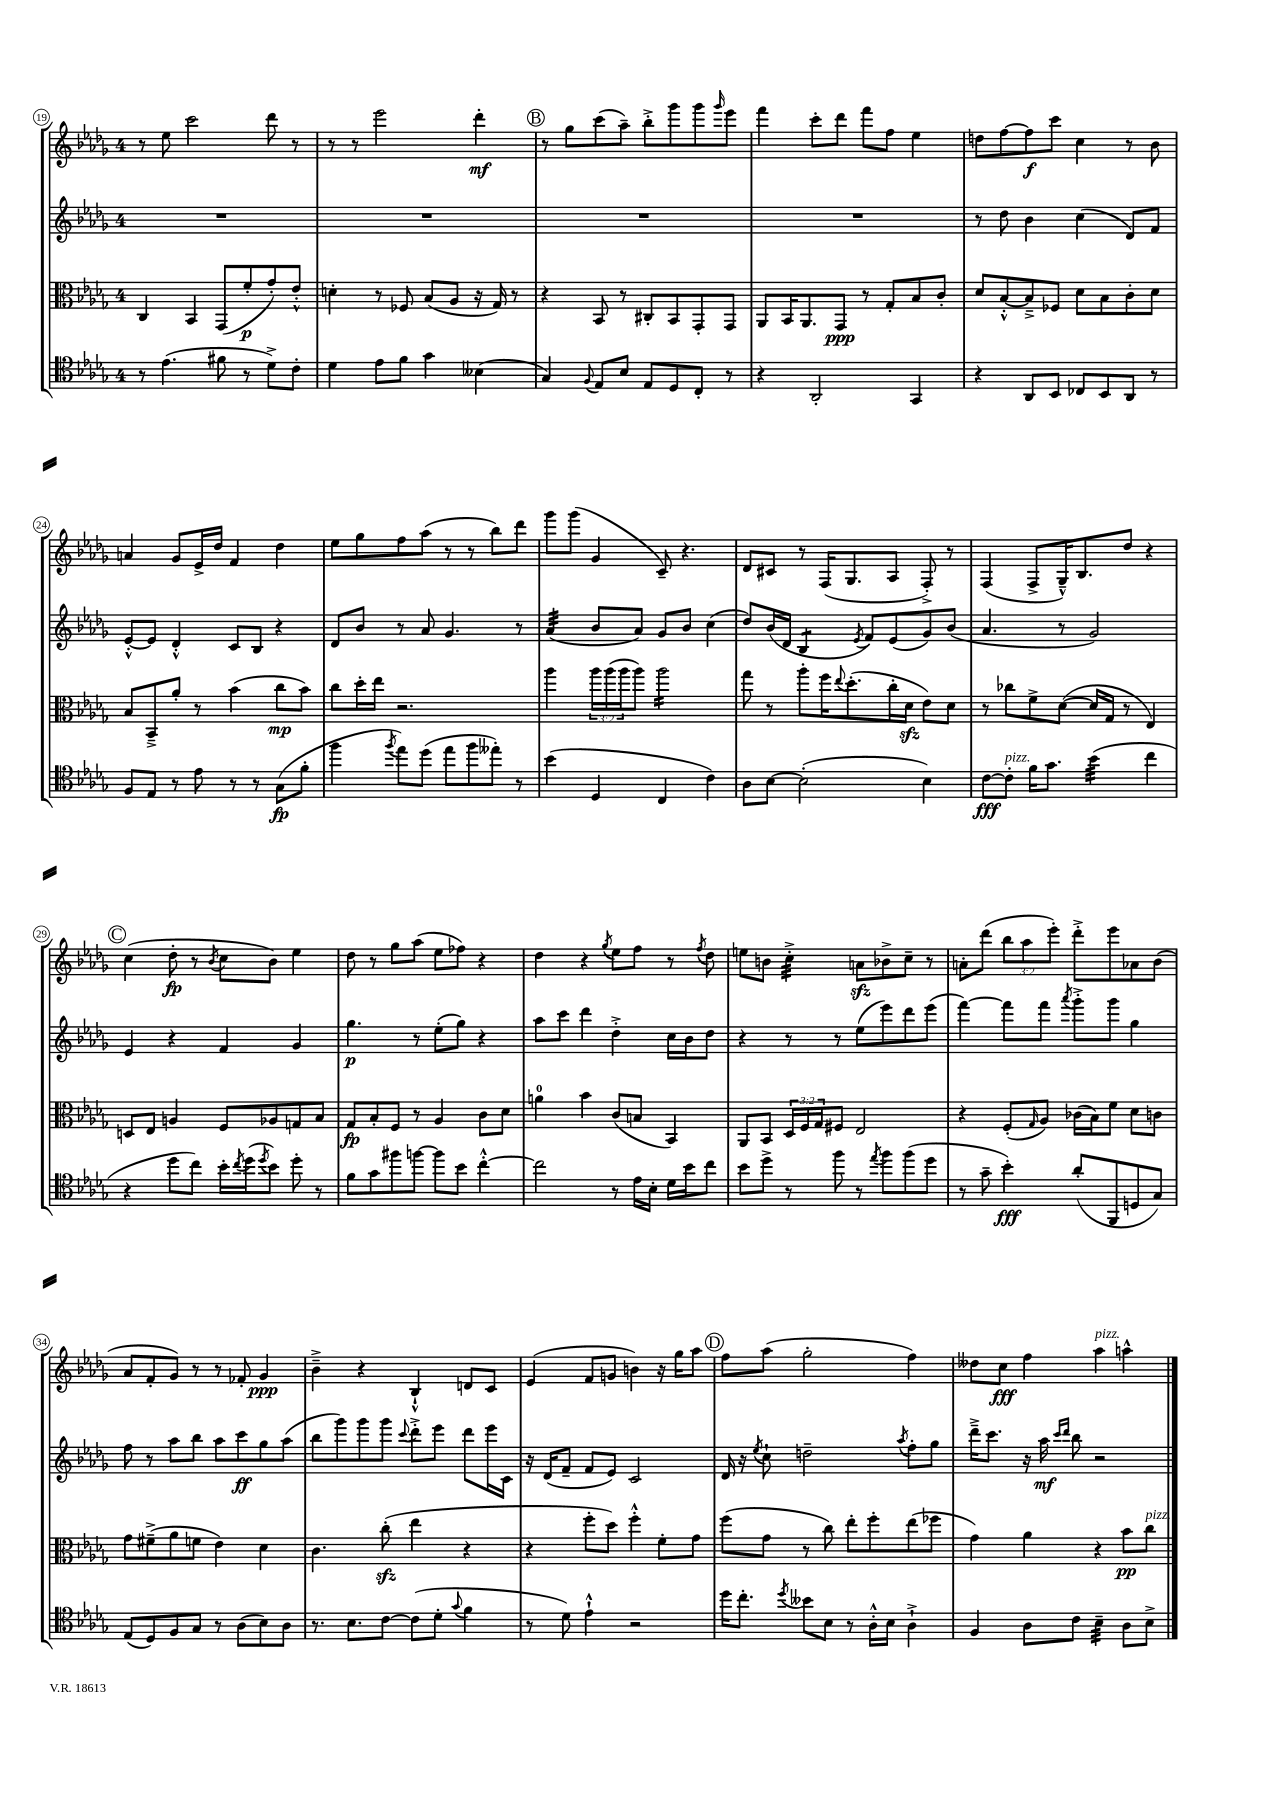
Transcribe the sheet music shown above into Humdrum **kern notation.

**kern	**kern	**kern	**kern
*staff4	*staff3	*staff2	*staff1
*clefC4	*clefC3	*clefG2	*clefG2
*k[b-e-a-d-g-]	*k[b-e-a-d-g-]	*k[b-e-a-d-g-]	*k[b-e-a-d-g-]
*M4/4	*M4/4	*M4/4	*M4/4
8r	4C	1r	8r
(4.e-	.	.	8ee-
.	4BB-	.	2ccc
8f#	(8GG-	.	.
8r	8f'	.	.
8d-^)	8g-')	.	8ddd-
8c'	8e-'^^	.	8r
=	=	=	=
4d-	4d'	1r	8r
.	.	.	8r
8e-	8r	.	2eee-
8f	8F-	.	.
4g-	(8B-	.	.
.	8A-	.	.
(4B--	16r	.	4ddd-'
.	16G-)	.	.
.	8r	.	.
=	=	=	=
4G-)	4r	1r	8r
.	.	.	8gg-
8qqF	.	.	.
8E-	8BB-	.	(8ccc
8B-	8r	.	8aa-~)
8E-	8C#'	.	8bb-'^
8D-	8BB-	.	8ggg-
8C'	8GG-'	.	8ggg-
.	.	.	16qqggg-
8r	8GG-	.	8eee-
=	=	=	=
4r	8AA-	1r	4fff
.	16BB-	.	.
.	8.AA-	.	.
2AA-'	.	.	8ccc'
.	8GG-	.	8ddd-
.	8r	.	8fff
.	8G-'	.	8ff
4GG-	8B-	.	4ee-
.	8c'	.	.
=	=	=	=
4r	8d-	8r	8dd
.	[8B-'^^	8dd-	[8ff
8AA-	8B-~^]	4b-	8ff]
8BB-	8F-	.	8ccc
8C-	8d-	(4cc	4cc
8BB-	8B-	.	.
8AA-	8c'	8d-)	8r
8r	8d-	8f	8b-
=	=	=	=
8F	8B-	[8e-'^^	4a
8E-	8BB-~^	8e-]	.
8r	8a-'	4d-'^^	8g-
8e-	8r	.	16e-^
.	.	.	16dd-
8r	(4b-	8c	4f
8r	.	8B-	.
(8G-	8cc	4r	4dd-
8f'	8b-)	.	.
=	=	=	=
4ff	8cc	8d-	8ee-
.	16dd-'	8b-	8gg-
.	16ee-	.	.
8qff	.	.	.
8ee-)	2.r	8r	8ff
(8dd-	.	8a-	(8aa-
8ee-	.	4.g-	8r
8ff	.	.	8r
8ee--')	.	.	8bb-)
8r	.	8r	8ddd-
=	=	=	=
(4b-	4aa-	(4a-	8ggg-
.	.	.	(8ggg-
4D-	24aa-	8b-	4g-
.	(24aa-	.	.
.	24aa-	.	.
.	8aa-)	8a-)	.
4C	2aa-	8g-	8c~)
.	.	8b-	4.r
4c)	.	(4cc	.
=	=	=	=
8A-	8gg-	8dd-)	8d-
[8B-	8r	(16b-	8c#
.	.	16d-	.
(2B-']	8aa-'	4B-	8r
.	16ff	.	(16F
.	8qqee-	.	.
.	(8.dd-'	.	8.G-
.	.	8qe-	.
.	.	8f)	.
.	16cc'	(8e-	8A-
.	16d-	.	.
4B-)	8e-)	8g-)	8F'^)
.	8d-	(8b-	8r
=	=	=	=
[8c	8r	4.a-	(4F
8c']	8cc-	.	.
16f	8f^	.	8F^
8.g-	.	.	.
.	([8d-	8r	16G-~^^)
.	.	.	8.B-
(4b-	16d-]	2g-)	.
.	16G-	.	.
.	8r	.	8dd-
4cc	4E-)	.	4r
=	=	=	=
4r	8D	4e-	(4cc
.	8E-	.	.
8dd-	4A	4r	8dd-'
8cc)	.	.	8r
.	.	.	8qb-
16b-'	8F	4f	8cc
8qcc	.	.	.
(16dd-	.	.	.
8qdd-	.	.	.
8b-)	8A-	.	8b-)
8dd-'	8G	4g-	4ee-
8r	8B-	.	.
=	=	=	=
8f	8G-	4.gg-	8dd-
8g-	8B-'	.	8r
8ff#	8F	.	8gg-
[8ff	8r	8r	(8aa-
8ff]	4A-	(8ee-'	8ee-
8b-	.	8gg-)	8ff-)
[4cc'^^	8c	4r	4r
.	8d-	.	.
=	=	=	=
2cc]	4a	8aa-	4dd-
.	.	8ccc	.
.	4b-	4ddd-	4r
.	.	.	8qgg-
8r	(8c	4dd-'^	8ee-
16e-	8B	.	8ff
16B-'	.	.	.
16d-	4BB-)	16cc	8r
16b-	.	16b-	.
.	.	.	8qff
8cc	.	8dd-	8dd-
=	=	=	=
8b-	8AA-	4r	8ee
8dd-^	8BB-	.	8b
8r	24D-	8r	4cc'^
.	24F	.	.
.	24G-	.	.
8ff	8F#	8r	.
8r	2E-	(8ee-	8a
8qee-	.	.	.
8ff	.	8eee-)	8b-^
(8ff	.	8ddd-	8cc~
8dd-	.	(8eee-	8r
=	=	=	=
8r	4r	[4fff)	8a'
8g-~	.	.	(8ddd-
4b-')	(8F'	8fff]	12bb-
.	.	.	12aa-
.	16qqG-	.	.
.	8A-)	8fff	.
.	.	.	12eee-')
.	.	8qaaa-	.
(8a-'	(16c-	8ggg-'^	8ddd-'^
.	16B-)	.	.
8FF	8f	8ggg-	8eee-
8D	8d-	4gg-	8a-
8G-)	8c	.	(8b-
=	=	=	=
(8E-	8g-	8ff	8a-
8D-)	(8f#~^	8r	8f'
8F	8a-	8aa-	8g-)
8G-	8f	8bb-	8r
8r	4e-)	8aa-	8r
(8A-	.	8ccc	8f-'
8B-)	4d-	8gg-	4g-
8A-	.	(8aa-	.
=	=	=	=
8.r	4.c	8bb-	4b-~^
.	.	8ggg-)	.
8.B-	.	.	.
.	.	8ggg-	4r
[8c	(8cc'	8ggg-	.
.	.	8qqccc	.
(8c]	4ee-	8ddd-'^	4B-`^^
8d-'	.	8eee-	.
8qqg-	.	.	.
4f	4r	8ddd-	8d
.	.	16eee-	8c
.	.	16c	.
=	=	=	=
8r	4r	16r	(4e-
.	.	(16d-	.
8d-)	.	8f~	.
4e-`^^	8ff'	8f	8f
.	8dd-)	8e-)	8g
2r	4ff'^^	2c	4b)
.	8f'	.	16r
.	.	.	16gg-
.	8g-	.	8aa-
=	=	=	=
16dd-	(8ff	16d-	8ff
8.cc'	.	16r	.
.	.	8qee-	.
.	8g-	8cc`	(8aa-
8qdd-	.	.	.
8b--	8r	2dd~	2gg-'
8B-	8cc)	.	.
8r	8ee-'	.	.
16A-'^^	8ff'	.	.
16B-	.	.	.
.	.	8qaa-	.
4A-`^	(8ee-	8ff'	4ff)
.	8ff-	8gg-	.
=	=	=	=
4F	4g-)	16ddd-~^	8dd--
.	.	8.ccc	.
.	.	.	8cc
8A-	4a-	16r	4ff
.	.	16aa-	.
.	.	16qqccc	.
.	.	16qqddd-	.
8c	.	8bb-	.
4B-~	4r	2r	4aa-
8A-	8b-	.	4aa^^
8B-^	8cc	.	.
==	==	==	==
*-	*-	*-	*-
